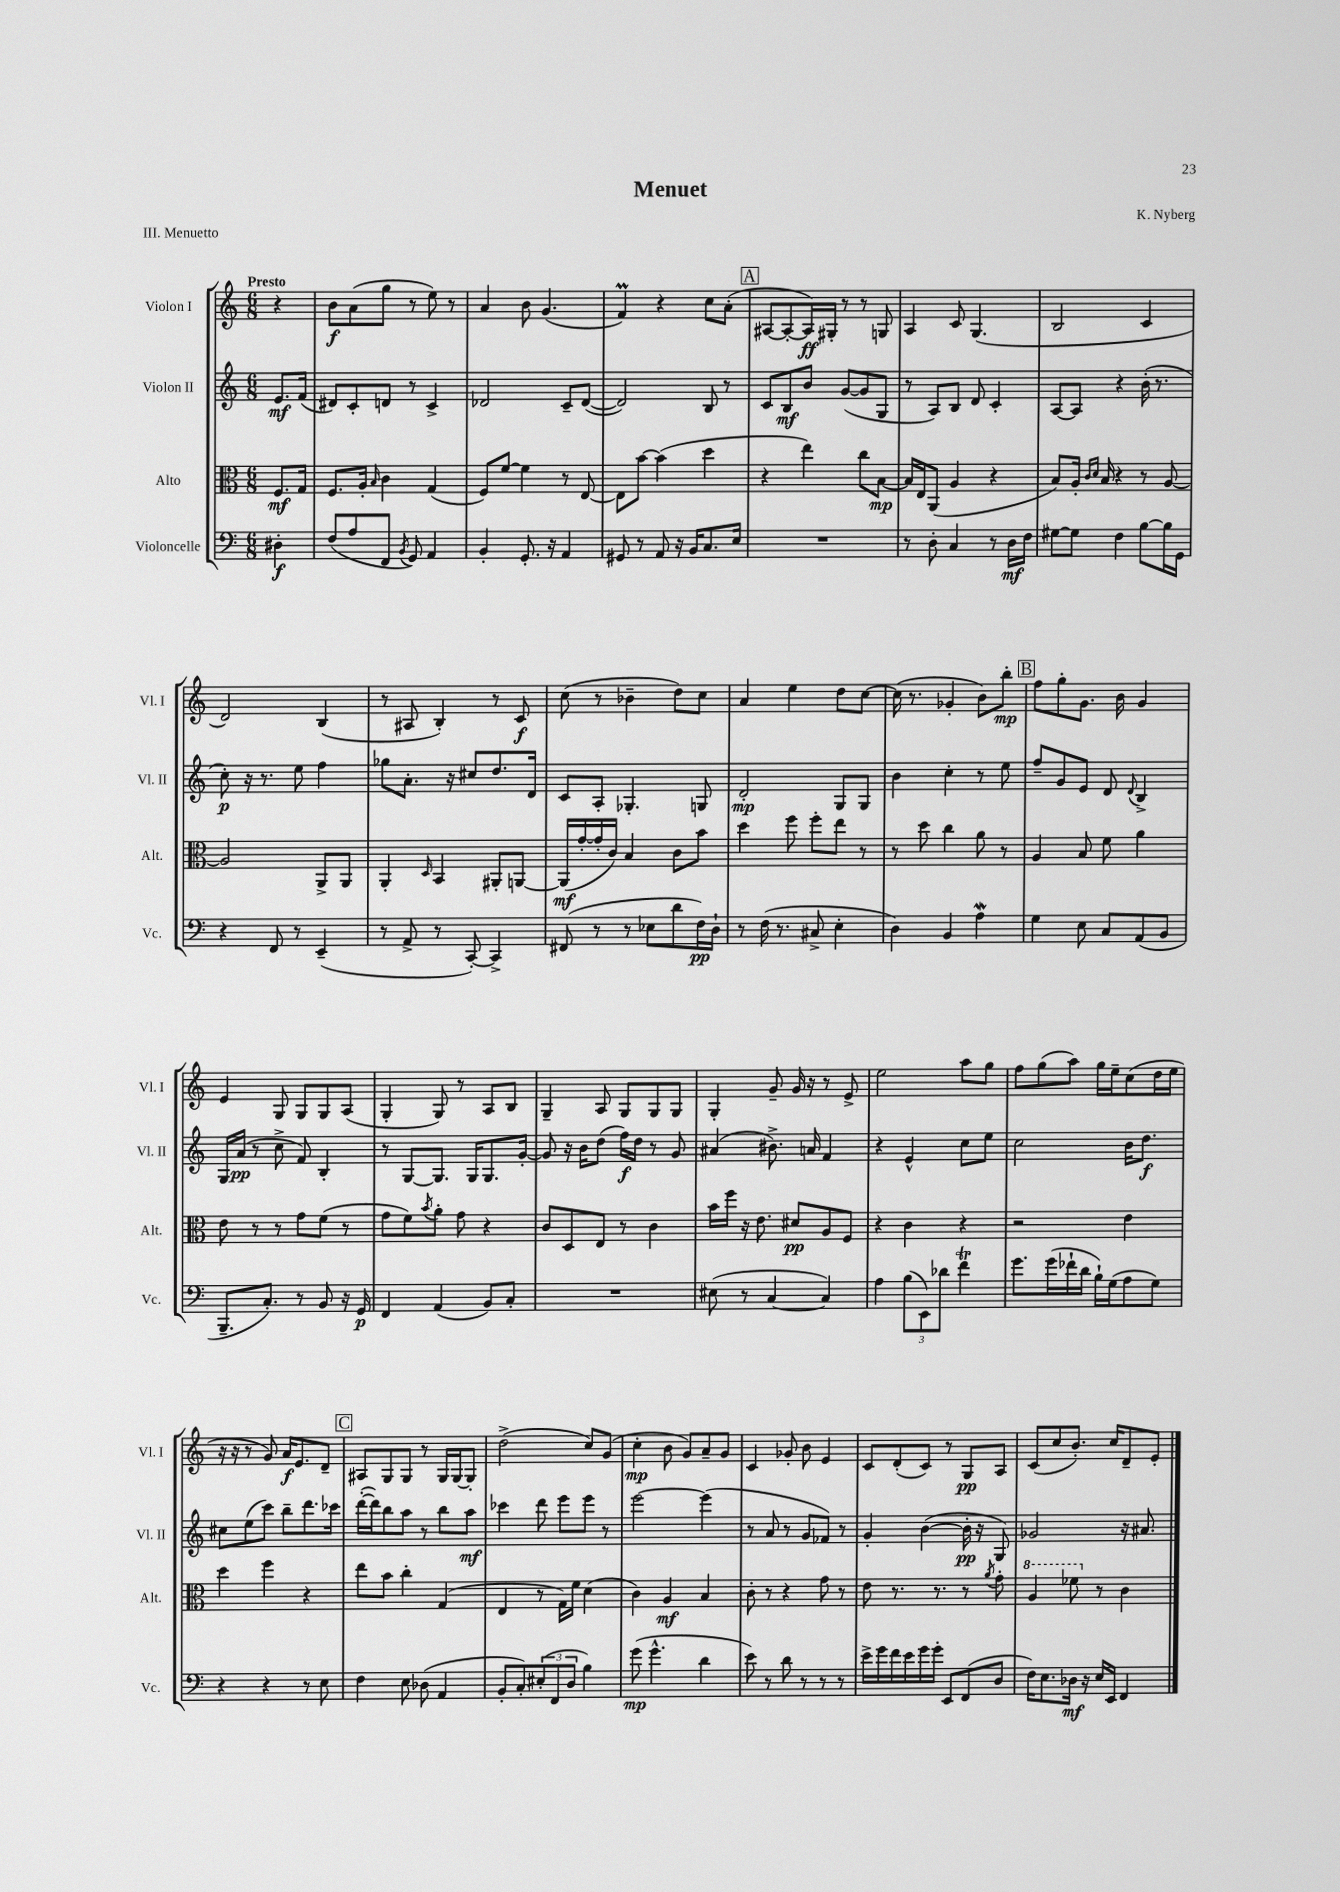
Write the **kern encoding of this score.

**kern	**dynam	**kern	**dynam	**kern	**dynam	**kern	**dynam
*part4	*part4	*part3	*part3	*part2	*part2	*part1	*part1
*staff4	*staff4	*staff3	*staff3	*staff2	*staff2	*staff1	*staff1
*I"Violoncelle	*	*I"Alto	*	*I"Violon II	*	*I"Violon I	*
*I'Vc.	*	*I'Alt.	*	*I'Vl. II	*	*I'Vl. I	*
*clefF4	*	*clefC3	*	*clefG2	*	*clefG2	*
*k[]	*	*k[]	*	*k[]	*	*k[]	*
*M6/8	*	*M6/8	*	*M6/8	*	*M6/8	*
=	=	=	=	=	=	=	=
!	!	!	!	!	!	!LO:TX:a:B:t=Presto	!
4D#X'\	f	8.F/L	mf	8.e/L	mf	4r	.
.	.	16G/Jk	.	(16f/Jk	.	.	.
=1	=1	=1	=1	=1	=1	=1	=1
(8F/L	.	8.F/L	.	8d#X/L)	.	8b\L	f
8A/	.	.	.	8c'/	.	(8a\	.
.	.	16A'/Jk	.	.	.	.	.
.	.	16qqB/	.	.	.	.	.
8FF/J	.	4c\	.	8dn/J	.	8gg\J	.
8qBB/	.	.	.	.	.	.	.
8GG/)	.	.	.	8r	.	8r	.
4AA/	.	(4G/	.	4c^/	.	8ee\)	.
.	.	.	.	.	.	8r	.
=2	=2	=2	=2	=2	=2	=2	=2
4BB'/	.	8F/L)	.	2d-X/	.	4a/	.
.	.	[8f/J	.	.	.	.	.
8.GG'/	.	4f\]	.	.	.	8b\	.
.	.	.	.	.	.	(4.g/	.
16r	.	.	.	.	.	.	.
4AA/	.	8r	.	8c~/L	.	.	.
.	.	[8E/	.	([8d-/J	.	.	.
=3	=3	=3	=3	=3	=3	=3	=3
8GG#X/	.	8E\L]	.	2d-/])	.	4fM/)	.
8r	.	[8b\J	.	.	.	.	.
8AA/	.	(4b\]	.	.	.	4r	.
16r	.	.	.	.	.	.	.
16BB/KL	.	.	.	.	.	.	.
8.C/	.	4dd\	.	8B/	.	8cc\L	.
.	.	.	.	8r	.	(8a'\J	.
16E/Jk	.	.	.	.	.	.	.
!!LO:REH:place=s1:t=A
=4	=4	=4	=4	=4	=4	=4	=4
2.r	.	4r	.	8c/L	.	[8A#X/L	.
.	.	.	.	8B/	mf	8A#'/_	.
.	.	4ee\)	.	8b/J	.	16A#/L])	ff
.	.	.	.	.	.	16G#X'/JJ	.
.	.	.	.	([8g/L	.	8r	.
.	.	8cc\L	.	8g/]	.	8r	.
.	.	[8B\J	mp	8G/J	.	8Gn/	.
=5	=5	=5	=5	=5	=5	=5	=5
8r	.	16B/LL]	.	8r	.	4A/	.
.	.	16E/J	.	.	.	.	.
8D'\	.	(8AA/J	.	8A/L)	.	.	.
4C/	.	4A/	.	8B/J	.	8c/	.
.	.	.	.	8d/	.	(4.G/	.
8r	.	4r	.	4c'/	.	.	.
16D\LL	mf	.	.	.	.	.	.
16F\JJ	.	.	.	.	.	.	.
=6	=6	=6	=6	=6	=6	=6	=6
[8G#X\L	.	8B/L)	.	[8A/L	.	2B/	.
8G#\J]	.	16A'/Jk	.	8A/J]	.	.	.
.	.	16qqc/LL	.	.	.	.	.
.	.	16qqd/JJ	.	.	.	.	.
.	.	16B/	.	.	.	.	.
4F\	.	4r	.	4r	.	.	.
[8B\L	.	8r	.	(16b'\	.	4c/	.
.	.	.	.	8.r	.	.	.
16B\L]	.	[8A/	.	.	.	.	.
16GG\JJ	.	.	.	.	.	.	.
!!LO:LB:g=z
=7	=7	=7	=7	=7	=7	=7	=7
4r	.	2A/]	.	8cc'\)	p	2d/)	.
.	.	.	.	16r	.	.	.
.	.	.	.	8.r	.	.	.
8FF/	.	.	.	.	.	.	.
8r	.	.	.	8ee\	.	.	.
(4EE~/	.	8AA^/L	.	4ff\	.	(4B/	.
.	.	8AA/J	.	.	.	.	.
=8	=8	=8	=8	=8	=8	=8	=8
8r	.	4AA'/	.	8gg-X\L	.	8r	.
8AA^/	.	.	.	8.a'\J	.	8A#X/	.
.	.	16qqD/	.	.	.	.	.
8r	.	4BB/	.	.	.	4B'/)	.
.	.	.	.	16r	.	.	.
[8CC'/)	.	.	.	8cc#X/L	.	.	.
4CC^/]	.	8AA#X'/L	.	8.dd/	.	8r	.
.	.	[8AAn/J	.	.	.	8c/	f
.	.	.	.	16d/Jk	.	.	.
=9	=9	=9	=9	=9	=9	=9	=9
(8FF#X/	.	(16AA/LL]	mf	8c/L	.	(8cc\	.
.	.	[16g'/	.	.	.	.	.
8r	.	16g'/]	.	8A'/J	.	8r	.
.	.	16c/JJ)	.	.	.	.	.
8r	.	4B/	.	4.G-X'/	.	4b-X~\	.
8E-X\L	.	.	.	.	.	.	.
8d\	.	8c\L	.	.	.	8dd\L)	.
16F\L)	pp	8b\J	.	8Gn/	.	8cc\J	.
16D`\JJ	.	.	.	.	.	.	.
=10	=10	=10	=10	=10	=10	=10	=10
8r	.	4dd\	.	2d'/	mp	4a/	.
(16F\	.	.	.	.	.	.	.
8.r	.	.	.	.	.	.	.
.	.	8ff\	.	.	.	4ee\	.
8C#X^/	.	8ff'\L	.	.	.	.	.
4E'\	.	8ee\J	.	8G/L	.	8dd\L	.
.	.	8r	.	8G/J	.	[8cc\J	.
=11	=11	=11	=11	=11	=11	=11	=11
4D\)	.	8r	.	4b\	.	(16cc\]	.
.	.	.	.	.	.	8.r	.
.	.	8dd\	.	.	.	.	.
4BB/	.	4cc\	.	4cc'\	.	4g-X'/	.
4AW\	.	8a\	.	8r	.	8b\L)	.
.	.	8r	.	8ee\	.	8bb'\J	mp
!!LO:REH:place=s1:t=B
=12	=12	=12	=12	=12	=12	=12	=12
4G\	.	4A/	.	8ff~/L	.	8ff\L	.
.	.	.	.	8g/	.	8gg'\	.
8E\	.	8B/	.	8e/J	.	8.g\J	.
8C/L	.	8f\	.	8d/	.	.	.
.	.	.	.	.	.	16b\	.
.	.	.	.	8qqd/	.	.	.
(8AA/	.	4a\	.	4B^/	.	4g/	.
8BB/J	.	.	.	.	.	.	.
!!LO:LB:g=z
=13	=13	=13	=13	=13	=13	=13	=13
8.BBB~/L	.	8e\	.	16G/LL	.	4e/	.
.	.	.	.	(16a/JJ	pp	.	.
.	.	8r	.	8r	.	.	.
8.C'/J)	.	.	.	.	.	.	.
.	.	8r	.	8cc^\	.	8G/	.
8r	.	8g\L	.	8f/)	.	8G/L	.
8BB/	.	(8f\J	.	4B'/	.	8G/	.
16r	.	8r	.	.	.	(8A/J	.
16GG/	p	.	.	.	.	.	.
=14	=14	=14	=14	=14	=14	=14	=14
4FF/	.	8g\L	.	8r	.	4G'/	.
.	.	8f\)	.	[8G/L	.	.	.
.	.	8qb/	.	.	.	.	.
(4AA/	.	8a'\J	.	8.G/J]	.	8G/)	.
.	.	8g\	.	.	.	8r	.
.	.	.	.	16G/KL	.	.	.
8BB/L)	.	4r	.	8.G/	.	8A/L	.
8C'/J	.	.	.	.	.	8B/J	.
.	.	.	.	[16g'/Jk	.	.	.
=15	=15	=15	=15	=15	=15	=15	=15
2.r	.	8c/L	.	8g/]	.	4G~/	.
.	.	8D/	.	16r	.	.	.
.	.	.	.	16b\KL	.	.	.
.	.	8E/J	.	(8dd\J	.	8A/	.
.	.	8r	.	16ff\LL)	f	8G/L	.
.	.	.	.	16dd\JJ	.	.	.
.	.	4c\	.	8r	.	8G/	.
.	.	.	.	8g/	.	8G/J	.
=16	=16	=16	=16	=16	=16	=16	=16
(8E#X\	.	16b\LL	.	(4a#X/	.	4G'/	.
.	.	16ff\JJ	.	.	.	.	.
8r	.	16r	.	.	.	.	.
.	.	8.e\	.	.	.	.	.
[4C/	.	.	.	8.b#X^\)	.	8g~/	.
.	.	8d#X/L	pp	.	.	16g/	.
.	.	.	.	16an/	.	16r	.
4C/])	.	8A/	.	4f/	.	8r	.
.	.	8F/J	.	.	.	8e^/	.
=17	=17	=17	=17	=17	=17	=17	=17
4A\	.	4r	.	4r	.	2ee\	.
(12B\L	.	4c\	.	4e^^/	.	.	.
12EE\)	.	.	.	.	.	.	.
12d-X\J	.	.	.	.	.	.	.
4fT\	.	4r	.	8cc\L	.	8aa\L	.
.	.	.	.	8ee\J	.	8gg\J	.
=18	=18	=18	=18	=18	=18	=18	=18
8.g\L	.	2r	.	2cc\	.	8ff\L	.
.	.	.	.	.	.	(8gg\	.
(16g\L	.	.	.	.	.	.	.
16f-X`\	.	.	.	.	.	8aa\J)	.
16d\JJ	.	.	.	.	.	.	.
16B`\LL)	.	.	.	.	.	16gg\LL	.
(16G\J	.	.	.	.	.	16ee~\J	.
8A\	.	4e\	.	16b\KL	.	(8cc\	.
.	.	.	.	8.dd\J	f	.	.
8G\J)	.	.	.	.	.	16dd\L	.
.	.	.	.	.	.	16ee\JJ	.
!!LO:LB:g=z
=19	=19	=19	=19	=19	=19	=19	=19
4r	.	4dd\	.	8cc#X\L	.	16r	.
.	.	.	.	.	.	16r	.
.	.	.	.	(8ee\	.	8r	.
4r	.	4ff\	.	8ccc\J)	.	8g/)	.
.	.	.	.	8bb~\L	.	16a/KL	f
.	.	.	.	.	.	8.e/	.
8r	.	4r	.	8.ddd\	.	.	.
8E\	.	.	.	.	.	8d~/J	.
.	.	.	.	16ccc-X\Jk	.	.	.
!!LO:REH:place=s1:t=C
=20	=20	=20	=20	=20	=20	=20	=20
4F\	.	8ee\L	.	([16ddd'\LL	.	8A#X/L	.
.	.	.	.	16ddd\J])	.	.	.
.	.	8b\J	.	8bb\	.	8G/	.
8E\	.	4cc'\	.	8aa\J	.	8G/J	.
(8D-X\	.	.	.	8r	.	8r	.
4AA/	.	(4G/	.	8bb\L	.	16G/LL	.
.	.	.	.	.	.	[16G/J	.
.	.	.	.	8aa\J	mf	8G'/J]	.
=21	=21	=21	=21	=21	=21	=21	=21
8BB'/L	.	4E/	.	4ccc-X\	.	(2dd^\	.
8C'/)	.	.	.	.	.	.	.
(12E#X'/	.	8r	.	8ddd\	.	.	.
12FF/	.	.	.	.	.	.	.
.	.	16G\LL)	.	8eee\L	.	.	.
12D/J	.	.	.	.	.	.	.
.	.	16f\JJ	.	.	.	.	.
4B\)	.	(4d\	.	8eee\J	.	8cc/L)	.
.	.	.	.	8r	.	(8g/J	.
=22	=22	=22	=22	=22	=22	=22	=22
(8g\	mp	4c\)	.	[2eee\	.	4cc'\	mp
4.g^^\	.	.	.	.	.	.	.
.	.	4A/	mf	.	.	8b\	.
.	.	.	.	.	.	8g/L)	.
4d\	.	4B/	.	(4eee\]	.	8a~/	.
.	.	.	.	.	.	8g/J	.
=23	=23	=23	=23	=23	=23	=23	=23
8e\)	.	8c'\	.	8r	.	4c/	.
8r	.	8r	.	8a/	.	.	.
8d\	.	4r	.	8r	.	8g-X'/	.
8r	.	.	.	8g/L	.	8b\	.
8r	.	8g\	.	8f-X/J)	.	4e/	.
8r	.	8r	.	8r	.	.	.
=24	=24	=24	=24	=24	=24	=24	=24
16e^\LL	.	8e\	.	4g'/	.	8c/L	.
16g\	.	.	.	.	.	.	.
16f\	.	8.r	.	.	.	(8d'/	.
16e\	.	.	.	.	.	.	.
16g\	.	.	.	([4b\	.	8c/J)	.
16g'\JJ	.	8.r	.	.	.	.	.
8EE/L	.	.	.	.	.	8r	.
(8FF/	.	8r	.	16b'\]	pp	8G/L	pp
.	.	.	.	16r	.	.	.
.	.	8qa/	.	.	.	.	.
8D/J	.	8g'\	.	8G/)	.	8A/J	.
=25	=25	=25	=25	=25	=25	=25	=25
*	*	*8va	*	*	*	*	*
16F\KL)	.	4a/	.	2g-X/	.	(8c/L	.
8.E\	.	.	.	.	.	.	.
.	.	.	.	.	.	8cc/	.
16D-X\Jk	mf	8ff-X\	.	.	.	8.b'/J)	.
16r	.	.	.	.	.	.	.
*	*	*X8va	*	*	*	*	*
16E/LL	.	8r	.	.	.	.	.
16EE/JJ	.	.	.	.	.	16cc/KL	.
4FF/	.	4c\	.	16r	.	8d~/	.
.	.	.	.	8.a#X/	.	.	.
.	.	.	.	.	.	8e'/J	.
==	==	==	==	==	==	==	==
*-	*-	*-	*-	*-	*-	*-	*-
